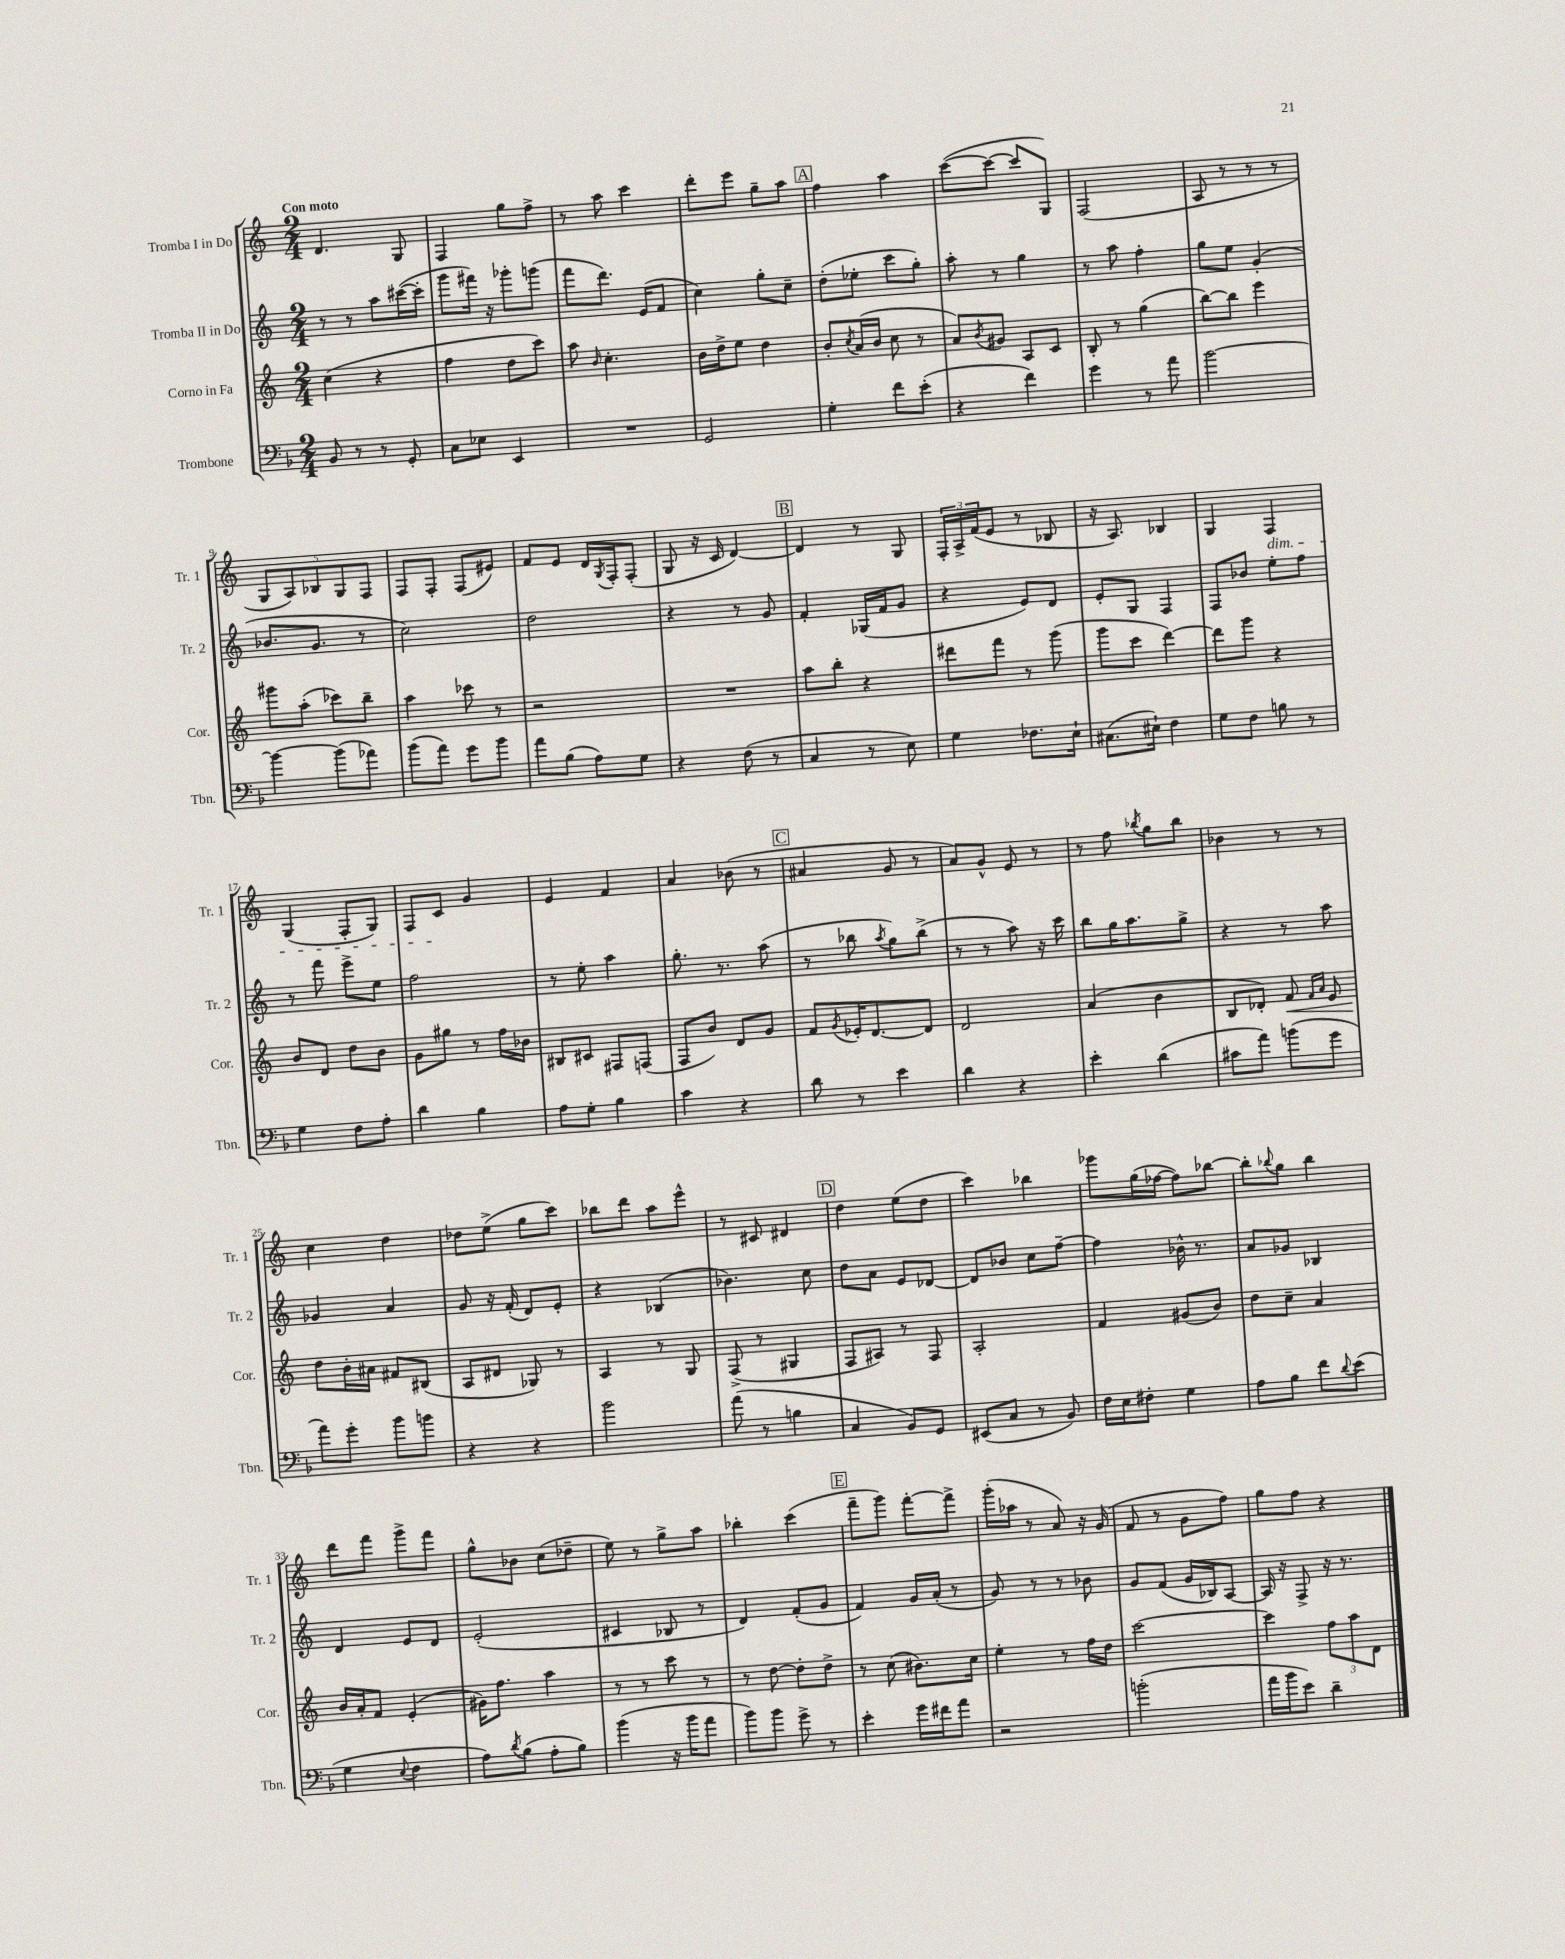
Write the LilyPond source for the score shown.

<<
\new StaffGroup <<
\new Staff = "s0" \with { instrumentName = "Tromba I in Do" shortInstrumentName = "Tr. 1" } {
    \clef treble \key c \major \numericTimeSignature \time 2/4 \tempo "Con moto"
    d'4. g8 |
    f4 g''8 f''8-> |
    r8 a''8 c'''4 |
    d'''8-. e'''8 g''8-- a''8 |
    \mark \markup { \box "A" } f''4 a''4 |
    c'''8~( c'''8~ c'''8 g8) |
    f2( |
    a8 r8 r8 r8 |
    \tuplet 5/4 { g8 a8) bes8 g8 f8 } |
    f8 f8-. f8( eis'8) |
    f'8 e'8 d'16 \acciaccatura { g8 } f16-. f8-.( |
    g8 r16 c'16 d'4~) |
    \mark \markup { \box "B" } d'4 r8 g8 |
    \tuplet 3/2 { f16-. a16-> f'16( } e'8 r8 bes8 |
    r16 a8.) bes4 |
    g4 f4\dim |
    g4( f8-. g8) |
    f8 c'8\! g'4 |
    e'4 f'4 |
    a'4 bes'8( r8 |
    \mark \markup { \box "C" } ais'4 g'8 r8 |
    a'8) g'8-^ e'8 r8 |
    r8 f''8 \acciaccatura { bes''8 } g''8 bes''8 |
    bes'4 r8 r8 |
    c''4 d''4 |
    des''8 e''8->( g''8 c'''8) |
    bes''8 d'''8 a''8 e'''8-^ |
    r8 cis'8 dis'4 |
    \mark \markup { \box "D" } d''4 e''8( d''8 |
    c'''4) bes''4 |
    ges'''8 g''16( fes''16~ fes''8) bes''8~ |
    bes''8-. \appoggiatura { bes''8 } g''8 bes''4 |
    d'''8 f'''8 g'''8-> f'''8 |
    g''8-^ bes'8 c''8( des''8-- |
    e''8) r8 g''8-> a''8 |
    bes''4-. c'''4( |
    \mark \markup { \box "E" } f'''8-- g'''8) f'''8~-. f'''8-> |
    g'''16-.( aes''16 r8 a'8) r16 g'16( |
    f'8 r8 g'8 f''8) |
    g''8 f''8 r4 \bar "|." |
}
\new Staff = "s1" \with { instrumentName = "Tromba II in Do" shortInstrumentName = "Tr. 2" } {
    \clef treble \key c \major \numericTimeSignature \time 2/4
    r8 r8 a''8 cis'''16~( cis'''16-. |
    g'''8 fis'''16) r16 ges'''8-. g'''8( |
    f'''8 d'''8.) e'16( f'8 |
    c''4) g''8-. c''8-- |
    \mark \markup { \box "A" } d''8-.( ees''8-. c'''8 g''8-.) |
    a''8-. r8 g''4 |
    r8 a''8 f''4-. |
    g''8 e''8 g'4-.( |
    bes'8. g'8. r8 |
    c''2) |
    d''2 |
    r4 r8 g'8 |
    \mark \markup { \box "B" } f'4-. ges16( f'16 g'8 |
    r4 e'8) d'8 |
    e'8-. g8 f4 |
    f8 bes'8 e''8-. f''8 |
    r8 f'''8 e'''8-> e''8 |
    f''2 |
    r8 e''8-. a''4 |
    g''8.-. r8. a''8( |
    \mark \markup { \box "C" } r8 bes''8 \acciaccatura { a''8 } g''8) bes''8->( |
    r8 r8 a''8) r16 c'''16 |
    b''8 g''16 a''8. g''8-> |
    r4 r8 a''8 |
    ges'4 a'4 |
    g'8 r16 f'16-.( d'8) e'8-. |
    r4 bes4( |
    bes'4.) c''8 |
    \mark \markup { \box "D" } d''8 a'8 e'8 des'8~ |
    des'8 bes'8 c''8 f''8~-- |
    f''4 bes'16-^ r8. |
    a'8 ges'8 bes4 |
    d'4 e'8 d'8 |
    e'2-.( |
    cis'4 bes8 r8 |
    d'4) f'8-.( g'8 |
    \mark \markup { \box "E" } f'4) g'16 a'16-.( r8 |
    g'8) r8 r8 bes'8 |
    g'8 f'8( g'16 bes16) a8~ |
    a16 r16 f8-> r16 r8. \bar "|." |
}
\new Staff = "s2" \with { instrumentName = "Corno in Fa" shortInstrumentName = "Cor." } {
    \clef treble \key c \major \numericTimeSignature \time 2/4
    c''4( r4 |
    f''4 d''8 c'''8) |
    a''8 \grace { b'16 } c''4.-. |
    b'16 d''16-> e''8 d''4 |
    \mark \markup { \box "A" } b'8-. \acciaccatura { c''8 } a'16( b'16 c''8 r8 |
    a'8) \acciaccatura { b'8 } gis'8 a8 c'8 |
    b8-. r8 g''4( |
    b''8~) b''8 e'''4 |
    gis'''8 a''8-.( ces'''8) b''8-- |
    a''4 ces'''8 r8 |
    r2 |
    R2 |
    \mark \markup { \box "B" } a''8 b''8-. r4 |
    dis'''8 f'''8 r8 g'''8( |
    g'''8 c'''8 d'''4~) |
    d'''8 g'''8 r4 |
    b'8 d'8 d''8 b'8 |
    g'8 gis''8 r8 f''16 bes'16 |
    bis8 cis'8 fis8 f8( |
    f8 b'8) d'8 g'8 |
    \mark \markup { \box "C" } f'8 \acciaccatura { g'8 } ees'16-. d'8.~ d'8 |
    d'2 |
    a'4( b'4 |
    b8 des'8-.) f'8\< \grace { f'16 a'16 } e'8 |
    d''8\! b'16-. ais'16 fis'8 bis8( |
    a8 dis'8 ges8) r8 |
    a4 r8 g8 |
    f8->( r8 gis4 |
    \mark \markup { \box "D" } f8 ais8) r8 f8 |
    a2-. |
    f'4 gis'8( b'8) |
    d''8 c''8-- a'4 |
    b'16 a'16-. f'8 e'4-.( |
    gis'16) f''8. a''4 |
    r8 r8 c'''8 r8 |
    r8 d''8~ d''8-. d''8-> |
    \mark \markup { \box "E" } r8 c''8( bis'8.) c''16 |
    e''4-. r8 f''16 d''16 |
    c'''2~ |
    c'''4 \tuplet 3/2 { f''8 a''8 d'8 } \bar "|." |
}
\new Staff = "s3" \with { instrumentName = "Trombone" shortInstrumentName = "Tbn." } {
    \clef bass \key f \major \numericTimeSignature \time 2/4
    bes,8 r8 r8 g,8-. |
    c8 ees8 e,4 |
    R2 |
    g,2 |
    \mark \markup { \box "A" } g4-. f'8 e'8-.( |
    r4 f'4) |
    g'4 r8 a'8 |
    bes'2~ |
    bes'4~ bes'8( aes'8) |
    bes'8( a'8) g'8 bes'8 |
    a'8 bes8( a8) g8 |
    r4 f8( r8 |
    \mark \markup { \box "B" } c4 r8 e8) |
    g4 fes8. e16-! |
    cis8.( eis16-!) f4 |
    g8 f8 b8 r8 |
    g4 f8 a8-. |
    d'4 bes4 |
    a8 g8-. bes4 |
    c'4 r4 |
    \mark \markup { \box "C" } d'8 r8 e'4 |
    d'4 r4 |
    e'4-. d'4( |
    cis'8 a'8) b'8( g'8 |
    a'8) g'8-. bes'8 b'8 |
    r4 r4 |
    bes'2 |
    a'8( r8 b4 |
    \mark \markup { \box "D" } c4 bes,8) g,8 |
    eis,8( c8 r8 bes,8) |
    f16 e16 fis8-. g4 |
    a8 bes8 f'8 \appoggiatura { d'8 } e'8( |
    g4 \appoggiatura { e8 } f4 |
    a8) \acciaccatura { d'8 } bes8( a8-. bes8) |
    bes'4( r16 bes'16 a'8 |
    bes'8) bes'8 g'8-> r8 |
    \mark \markup { \box "E" } e'4-. g'16 fis'16 a'8 |
    r2 |
    b'2-.( |
    a'16 bes'16 e'8) d'4-- \bar "|." |
}
>>
>>
